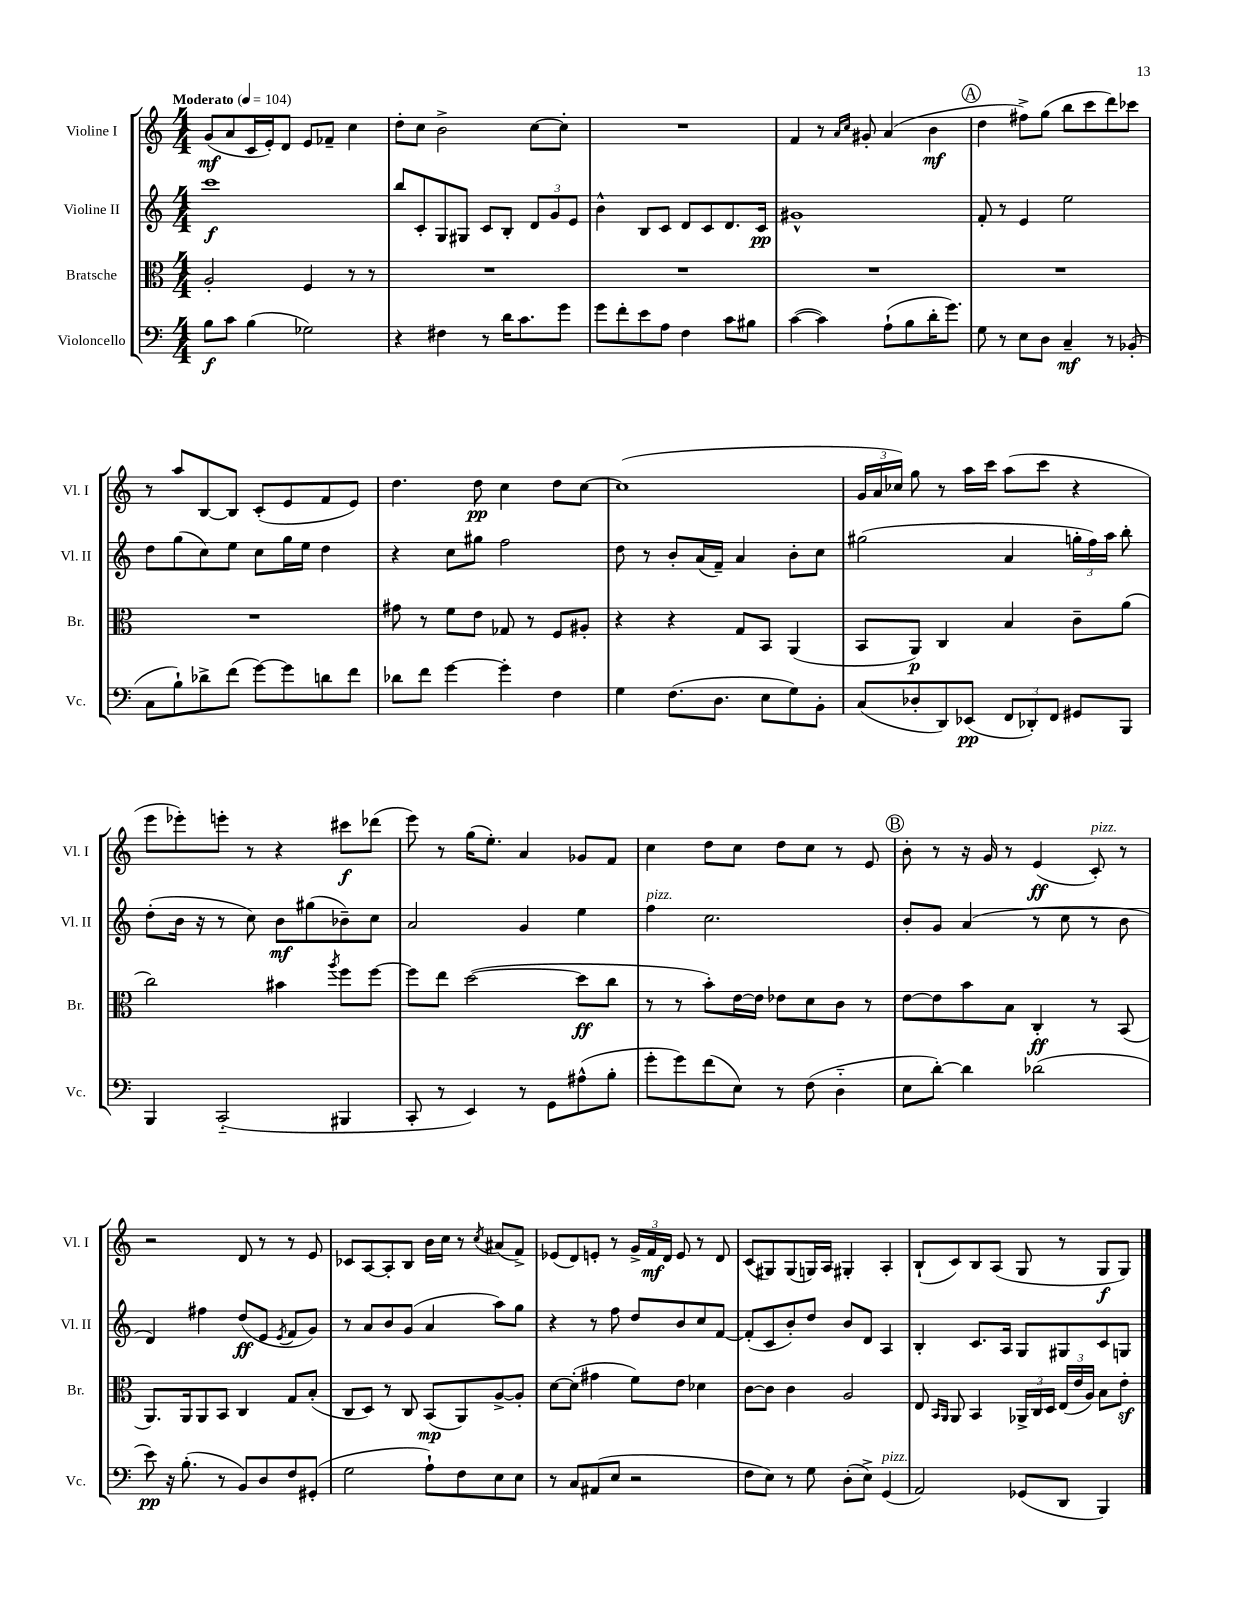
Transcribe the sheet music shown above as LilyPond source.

<<
\new StaffGroup <<
\new Staff = "s0" \with { instrumentName = "Violine I" shortInstrumentName = "Vl. I" } {
    \clef treble \key c \major \numericTimeSignature \time 4/4 \tempo "Moderato" 4 = 104
    \autoBeamOff g'8[\mf( a'8 c'16 e'16-.) d'8] e'8[ fes'8]-- c''4 |
    d''8[-. c''8] b'2-> c''8[~ c''8]-. |
    R1 |
    f'4 r8 \grace { a'16[ c''16] } gis'8-. a'4( b'4\mf |
    \mark \markup { \circle "A" } d''4 fis''8[->) g''8]( b''8[ c'''8 d'''8) ces'''8] |
    r8 a''8[ b8~ b8] c'8[-.( e'8 f'8 e'8]) |
    d''4. d''8\pp c''4 d''8[ c''8]~ |
    c''1( |
    \tuplet 3/2 { g'16[ a'16 ces''16]) } g''8 r8 a''16[ c'''16] a''8[( c'''8] r4 |
    e'''8[ ees'''8-.) e'''8]-. r8 r4 cis'''8[\f des'''8]( |
    e'''8) r8 g''16[( e''8.]-.) a'4 ges'8[ f'8] |
    c''4 d''8[ c''8] d''8[ c''8] r8 e'8 |
    \mark \markup { \circle "B" } b'8-. r8 r16 g'16 r8 e'4\ff( c'8-.^\markup { \italic "pizz." }) r8 |
    r2 d'8 r8 r8 e'8 |
    ces'8[ a8~ a8-. b8] b'16[ c''16] r8 \acciaccatura { c''8 } ais'8[( f'8]->) |
    ees'8[( d'8) e'8]-. r8 \tuplet 3/2 { g'16[-> f'16\mf d'16] } e'8 r8 d'8 |
    c'8[( gis8) gis8( g16) a16] gis4-. a4-. |
    b8[-!( c'8) b8 a8]( g8 r8 g8[\f g8]) \bar "|." |
}
\new Staff = "s1" \with { instrumentName = "Violine II" shortInstrumentName = "Vl. II" } {
    \clef treble \key c \major \numericTimeSignature \time 4/4
    \autoBeamOff c'''1\f |
    b''8[ c'8-. g8 gis8] c'8[ b8]-. \tuplet 3/2 { d'8[ g'8 e'8] } |
    b'4-^ b8[ c'8] d'8[ c'8 d'8. c'16]\pp |
    gis'1-^ |
    \mark \markup { \circle "A" } f'8-. r8 e'4 e''2 |
    d''8[ g''8( c''8) e''8] c''8[ g''16 e''16] d''4 |
    r4 c''8[ gis''8] f''2 |
    d''8 r8 b'8[-. a'16( f'16]--) a'4 b'8[-. c''8] |
    gis''2( a'4 \tuplet 3/2 { g''16[-. f''16) a''16] } b''8-. |
    d''8[-.( b'16] r16 r8 c''8) b'8[\mf gis''8( bes'8--) c''8] |
    a'2 g'4 e''4 |
    f''4^\markup { \italic "pizz." } c''2. |
    \mark \markup { \circle "B" } b'8[-. g'8] a'4( r8 c''8 r8 b'8 |
    d'4) fis''4 d''8[\ff( e'8] \acciaccatura { e'8 } f'8[ g'8]) |
    r8 a'8[ b'8 g'8]( a'4 a''8[) g''8] |
    r4 r8 f''8 d''8[ b'8 c''8 f'8]~ |
    f'8[-.( c'8 b'8-.) d''8] b'8[ d'8] a4 |
    b4-. c'8.[ a16] g8[ gis8 c'8 g8] \bar "|." |
}
\new Staff = "s2" \with { instrumentName = "Bratsche" shortInstrumentName = "Br." } {
    \clef alto \key c \major \numericTimeSignature \time 4/4
    \autoBeamOff a2-. f4 r8 r8 |
    R1 |
    R1 |
    R1 |
    \mark \markup { \circle "A" } R1 |
    R1 |
    gis'8 r8 f'8[ e'8] ges8 r8 f8[ ais8]-. |
    r4 r4 g8[ b,8] a,4( |
    b,8[ a,8]\p) c4 b4 c'8[-- a'8]( |
    c''2) bis'4 \acciaccatura { a''8 } f''8[ f''8]~ |
    f''8[ e''8] d''2~( d''8[\ff c''8] |
    r8 r8 b'8[-.) e'16~ e'16] ees'8[ d'8 c'8] r8 |
    \mark \markup { \circle "B" } e'8[~ e'8 b'8 b8] c4-.\ff r8 b,8( |
    a,8.[) a,16 a,8 b,8] c4 g8[ b8]-.( |
    c8[ d8]) r8 c8 b,8[\mp( a,8) a8~-> a8]-. |
    d'8[~ d'8]-.( gis'4 f'8[) e'8] des'4 |
    c'8[~ c'8] c'4 a2 |
    e8 \grace { b,16[ a,16] } a,8 b,4 \tuplet 3/2 { aes,16[-> c16 d16] } \tuplet 3/2 { e16[( e'16 a16]) } b8[ e'8]-.\sf \bar "|." |
}
\new Staff = "s3" \with { instrumentName = "Violoncello" shortInstrumentName = "Vc." } {
    \clef bass \key c \major \numericTimeSignature \time 4/4
    \autoBeamOff b8[\f c'8] b4( ges2) |
    r4 fis4 r8 d'16[ c'8. g'8] |
    g'8[ f'8-. e'8 a8] f4 c'8[ bis8] |
    c'4~( c'4) a8[-!( b8 d'16-. g'8.]) |
    \mark \markup { \circle "A" } g8 r8 e8[ d8] c4--\mf r8 bes,8-.( |
    c8[ b8-!) des'8-> f'8]( g'8[~) g'8 d'8 f'8] |
    des'8[ f'8] g'4~ g'4-. f4 |
    g4 f8.[( d8.] e8[ g8) b,8]-. |
    c8[( des8-. d,8) ees,8]\pp( \tuplet 3/2 { f,8[ des,8-.) f,8] } gis,8[ b,,8] |
    b,,4 c,2-_( bis,,4 |
    c,8-. r8 e,4) r8 g,8[ ais8-^( b8]-. |
    g'8[-. g'8) f'8( e8]) r8 f8( d4-_ |
    \mark \markup { \circle "B" } e8[ d'8]~-.) d'4 des'2( |
    e'8\pp) r16 b8.-.( r8 b,8[) d8 f8 gis,8]-.( |
    g2 a8[-!) f8 e8 e8] |
    r8 c8[ ais,8( e8] r2 |
    f8[ e8]) r8 g8 d8[-.( e8]->) g,4^\markup { \italic "pizz." }( |
    a,2) ges,8[( d,8] b,,4) \bar "|." |
}
>>
>>
\layout { \context { \Score \remove "Bar_number_engraver" } }
